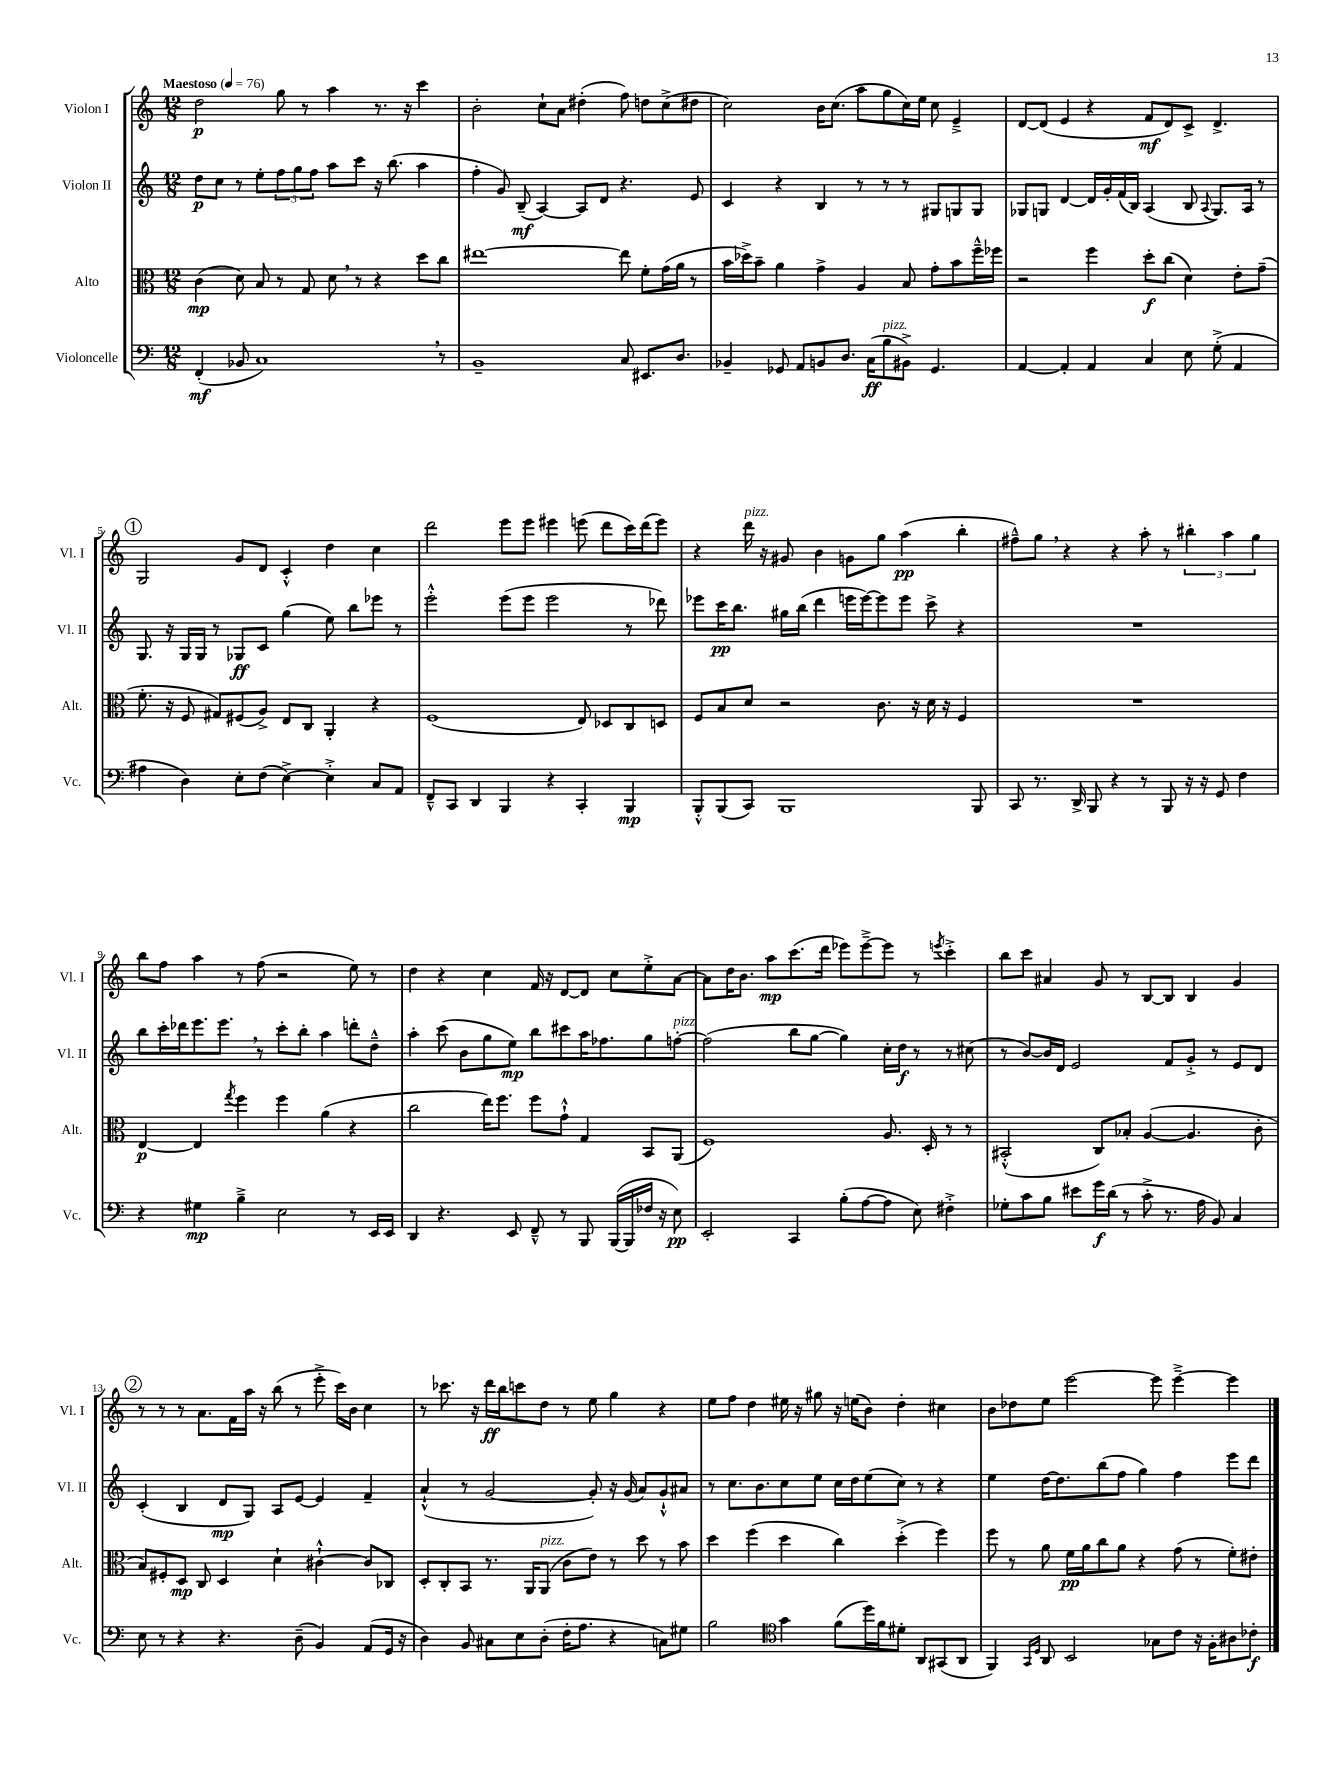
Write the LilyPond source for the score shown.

<<
\new StaffGroup <<
\new Staff = "s0" \with { instrumentName = "Violon I" shortInstrumentName = "Vl. I" } {
    \clef treble \key c \major \numericTimeSignature \time 12/8 \tempo "Maestoso" 4 = 76
    d''2\p g''8 r8 a''4 r8. r16 c'''4 |
    b'2-. c''8-! a'8 dis''4-.( f''8) d''8 c''8->( dis''8 |
    c''2) b'16 c''8.( a''8 g''8 c''16) e''16 c''8 e'4---> |
    d'8~ d'8( e'4 r4 f'8\mf d'8) c'8-> d'4.-> |
    \mark \markup { \circle "1" } g2 g'8 d'8 c'4-.-^ d''4 c''4 |
    d'''2 e'''8 e'''8 eis'''4 e'''8( d'''8 c'''16) d'''16( e'''8) |
    r4 d'''16^\markup { \italic "pizz." } r16 gis'8 b'4 g'8 g''8 a''4\pp( b''4-. |
    fis''8---^) g''8 \breathe r4 r4 a''8-. r8 \tuplet 3/2 { bis''4-. a''4 g''4 } |
    b''8 f''8 a''4 r8 f''8( r2 e''8) r8 |
    d''4 r4 c''4 f'16 r16 d'8~ d'8 c''8 e''8-.-> a'8~ |
    a'8 d''16 b'8. a''8\mp c'''8.( d'''16 ees'''8) ees'''8~---> ees'''8 r8 \acciaccatura { e'''8 } c'''4-.-> |
    b''8 c'''8 ais'4 g'8 r8 b8~ b8 b4 g'4 |
    \mark \markup { \circle "2" } r8 r8 r8 a'8. f'16 a''16 r16 b''8( r8 e'''8-.-> c'''16) b'16 c''4 |
    r8 ces'''8. r16 d'''16\ff b''16 c'''8 d''8 r8 e''8 g''4 r4 |
    e''8 f''8 d''4 eis''16 r16 gis''8 r16 e''16( b'8) d''4-. cis''4 |
    b'8 des''8 e''8 e'''2~ e'''8 e'''4~---> e'''4 \bar "|." |
}
\new Staff = "s1" \with { instrumentName = "Violon II" shortInstrumentName = "Vl. II" } {
    \clef treble \key c \major \numericTimeSignature \time 12/8
    d''8\p c''8 r8 e''8-. \tuplet 3/2 { f''8 g''8 f''8 } a''8 c'''8 r16 b''8.( a''4 |
    f''4-. g'8) b8--\mf( a4~) a8 d'8 r4. e'8 |
    c'4 r4 b4 r8 r8 r8 gis8 g8 g8 |
    ges8 g8 d'4~ d'16 g'16-. f'16( b16) a4( b8 \appoggiatura { a8 } g8.) a16 r8 |
    \mark \markup { \circle "1" } g8. r16 g16 g16 r8 ges8\ff c'8 g''4( e''8) b''8 ees'''8 r8 |
    e'''2-.-^ e'''8( e'''8 e'''2 r8 des'''8) |
    ees'''8 c'''16\pp b''8. gis''16 b''16( d'''4 e'''16 e'''16~) e'''8 e'''8 c'''8-> r4 |
    R1. |
    b''8 c'''16-. des'''16 e'''8. e'''8. \breathe r8 c'''8-. b''8-. a''4 d'''8-. d''8---^ |
    a''4-. c'''8( b'8 g''8 e''8\mp) b''8 cis'''8 a''16 fes''8. g''8 f''8~-.^\markup { \italic "pizz." } |
    f''2( b''8 g''8~ g''4) c''16-. d''16\f r8 r8 cis''8( |
    r8 b'8~) b'16 d'16 e'2 f'8 g'8-.-> r8 e'8 d'8 |
    \mark \markup { \circle "2" } c'4-.( b4 d'8\mp g8) a8 e'8~ e'4 f'4-- |
    a'4-!-^( r8 g'2~ g'8-.) r16 g'16( a'8) g'8-!-^ ais'8 |
    r8 c''8. b'8. c''8 e''8 c''16 d''16 e''8( c''8) r8 r4 |
    e''4 d''16~ d''8. b''8( f''8 g''4) f''4 e'''8 d'''8 \bar "|." |
}
\new Staff = "s2" \with { instrumentName = "Alto" shortInstrumentName = "Alt." } {
    \clef alto \key c \major \numericTimeSignature \time 12/8
    c'4\mp( d'8) b8 r8 g8 d'8 \breathe r8 r4 d''8 c''8 |
    eis''1~ eis''8 f'8-. g'16( a'16 r8 |
    b'16 des''16->) b'8-- a'4 g'4-> a4 b8 g'8-. b'8 f''16---^ fes''16 |
    r2 f''4 d''8-.\f c''8( d'4) e'8-. g'8--( |
    \mark \markup { \circle "1" } f'8.-. r16 f8 gis8) fis8( a8->) e8 c8 a,4-. r4 |
    f1( e8) des8 c8 d8 |
    f8 b8 d'8 r2 c'8. r16 d'16 r16 f4 |
    R1. |
    e4~\p e4 \acciaccatura { g''8 } f''4 f''4 a'4( r4 |
    c''2 e''16) f''8. f''8 g'8-!-^ g4 b,8 a,8( |
    f1) a8. d16-. r8 r8 |
    bis,2-.-^( c8) bes8-. a4~( a4. c'8-. |
    \mark \markup { \circle "2" } b8) fis8-. d8\mp c8 d4 d'4-! cis'4~-!-^ cis'8 ces8 |
    d8-. c8-. b,8 r8. a,16 a,8^\markup { \italic "pizz." }( c'8 e'8) r8 d''8 r8 b'8 |
    d''4 f''4( d''4 c''4) d''4-.->( f''4) |
    f''8 r8 a'8 f'16\pp a'16 c''8 a'8 r4 g'8( r8 f'8-.) eis'8-. \bar "|." |
}
\new Staff = "s3" \with { instrumentName = "Violoncelle" shortInstrumentName = "Vc." } {
    \clef bass \key c \major \numericTimeSignature \time 12/8
    f,4-.\mf( bes,8 c1) \breathe r8 |
    b,1-- c8 eis,8. d8. |
    bes,4-- ges,8 a,8 b,8 d8. c16\ff( b8^\markup { \italic "pizz." } bis,8->) ges,4. |
    a,4~ a,4-. a,4 c4 e8 g8-.->( a,4 |
    \mark \markup { \circle "1" } ais4 d4) e8-. f8( e4~->) e4-.-> c8 a,8 |
    f,8---^ c,8 d,4 b,,4 r4 c,4-. b,,4\mp |
    b,,8-.-^ b,,8( c,8) b,,1 b,,8 |
    c,8 r8. d,16-> b,,8 r4 r8 b,,8 r16 r16 g,8 f4 |
    r4 gis4\mp b4---> e2 r8 e,16 e,16 |
    d,4 r4. e,8 f,8---^ r8 b,,8 b,,16~( b,,16 fes16 r16 e8\pp) |
    e,2-. c,4 b8-.( a8~ a8 e8) fis4-.-> |
    ges8-. c'8 b8 eis'8 g'16\f d'16( r8 c'8-.-> r8. a16 b,8) c4 |
    \mark \markup { \circle "2" } e8 r8 r4 r4. d8--( b,4) a,8( g,16 r16 |
    d4) b,8 cis8 e8 d8-.( f16-. a8. r4 c8) gis8 |
    b2 \clef tenor g'4 f'8( d''16) f'16 dis'8-. a,8 gis,8( a,8 |
    f,4) \grace { g,16 d16 } a,8 b,2 ges8 c'8 r16 f16-. ais8 ces'8-.\f \bar "|." |
}
>>
>>
